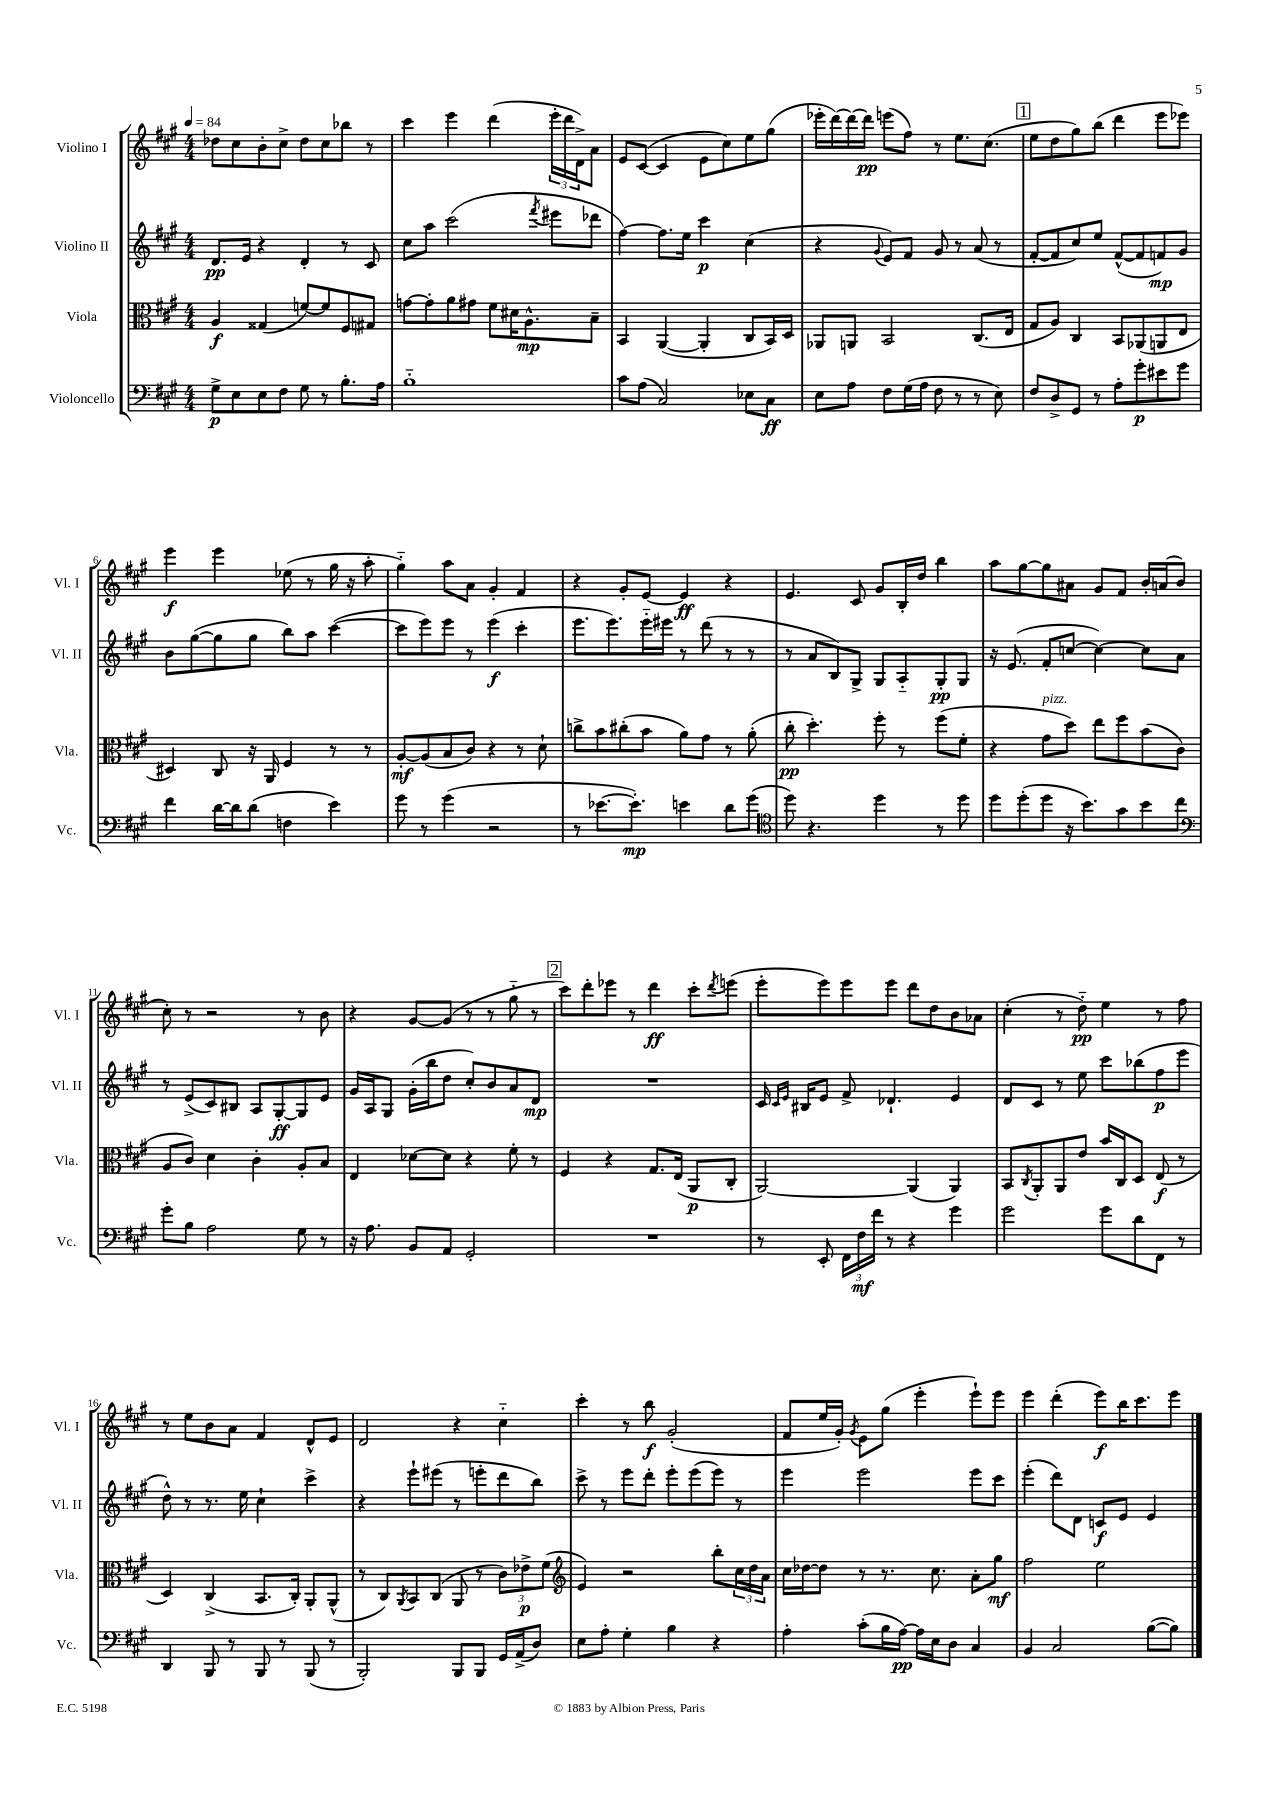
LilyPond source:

<<
\new StaffGroup <<
\new Staff = "s0" \with { instrumentName = "Violino I" shortInstrumentName = "Vl. I" } {
    \clef treble \key a \major \numericTimeSignature \time 4/4 \tempo 4 = 84
    des''8 cis''8 b'8-. cis''8-> des''8 cis''8 bes''8 r8 |
    cis'''4 e'''4 d'''4( \tuplet 3/2 { e'''16-. d'''16 d'16->) } a'8 |
    e'8 cis'8~( cis'4 e'8 cis''8) e''8 gis''8( |
    ees'''16-. d'''16~) d'''16~ d'''16\pp e'''8( fis''8) r8 e''8. cis''8.( |
    \mark \markup { \box "1" } e''8 d''8 gis''8) b''8( d'''4 e'''8 ees'''8) |
    e'''4\f e'''4 ees''8( r8 gis''16 r16 a''8-. |
    gis''4-_) a''8 a'8 gis'4-. fis'4 |
    r4 gis'8-. e'8~ e'4\ff r4 |
    e'4. cis'8 gis'8 b16-. d''16 b''4 |
    a''8 gis''8~ gis''8 ais'8 gis'8 fis'8 b'16-. a'16( b'8 |
    cis''8-.) r8 r2 r8 b'8 |
    r4 gis'8~ gis'8( r8 r8 gis''8-_ r8 |
    \mark \markup { \box "2" } cis'''8) d'''8-. ees'''8 r8 d'''4\ff cis'''8-. \acciaccatura { d'''8 } e'''8( |
    e'''8-. e'''8) e'''8 e'''8 d'''8 d''8 b'8 aes'8 |
    cis''4-.( r8 d''8-_\pp) e''4 r8 fis''8 |
    r8 e''8 b'8 a'8 fis'4 d'8-^ e'8 |
    d'2 r4 cis''4-_ |
    cis'''4-. r8 b''8\f gis'2-.( |
    fis'8 e''16 gis'16-.) \acciaccatura { gis'8 } e'8 gis''8( e'''4-. e'''8-!) e'''8 |
    e'''4 d'''4-.( e'''8\f) b''16 cis'''8. e'''8 \bar "|." |
}
\new Staff = "s1" \with { instrumentName = "Violino II" shortInstrumentName = "Vl. II" } {
    \clef treble \key a \major \numericTimeSignature \time 4/4
    d'8.\pp e'16 r4 d'4-. r8 cis'8 |
    cis''8 a''8 cis'''2( \acciaccatura { fis'''8 } eis'''8 des'''8 |
    fis''4~) fis''8. e''16 cis'''4\p cis''4( |
    r4 \appoggiatura { gis'8 } e'8) fis'8 gis'8 r8 a'8( r8 |
    \mark \markup { \box "1" } fis'8~-. fis'8 cis''8) e''8 fis'8~-^( fis'8 f'8\mp) gis'8 |
    b'8 gis''8~( gis''8 gis''8 b''8) a''8 cis'''4~( |
    cis'''8 e'''8) e'''8 r8 e'''4\f( cis'''4-. |
    e'''8. e'''8.) e'''16-_ eis'''16 r8 d'''8( r8 r8 |
    r8 a'8 b8) gis8-> gis8 a8-_ gis8-.\pp gis8 |
    r16 e'8.( fis'8-. c''8~ c''4~) c''8 a'8 |
    r8 e'8->( cis'8) bis8 a8 gis8~-.\ff gis8 e'8 |
    gis'16 a16 gis8 gis'16-.( b''16 d''8 cis''8-.) b'8 a'8 d'8\mp |
    \mark \markup { \box "2" } R1 |
    cis'16 \grace { cis'16 e'16 } bis16 e'8 fis'8-> des'4.-! e'4 |
    d'8 cis'8 r8 e''8 cis'''8 bes''8( fis''8\p e'''8 |
    d''8-^) r8 r8. e''16 cis''4-! cis'''4-> |
    r4 e'''8-! eis'''8( r8 e'''8-. d'''8 b''8) |
    cis'''8-> r8 e'''8 d'''8-. e'''8-. e'''8( e'''8) r8 |
    e'''4 e'''2 e'''8 cis'''8 |
    e'''4-.( d'''8) d'8 c'8\f e'8 e'4 \bar "|." |
}
\new Staff = "s2" \with { instrumentName = "Viola" shortInstrumentName = "Vla." } {
    \clef alto \key a \major \numericTimeSignature \time 4/4
    a4\f gisis4( f'8~) f'8 fis8 gis8 |
    g'8~ g'8-. a'8 gis'8 fis'8 dis'16 a8.-^\mp b8-- |
    b,4 a,4~( a,4-. cis8 b,16) d16 |
    aes,8 a,8 b,2 cis8.( e16 |
    \mark \markup { \box "1" } gis8 a8) cis4 b,8 aes,8( a,8 e8 |
    dis4) cis8 r16 a,16 fis4 r8 r8 |
    a8~-.\mf a8( b8 cis'8) r4 r8 d'8-! |
    c''8-> b'8 cis''8-.( b'8 a'8) gis'8 r8 a'8-.( |
    cis''8-.\pp d''4.-.) fis''8-. r8 fis''8( fis'8-. |
    r4 gis'8^\markup { \italic "pizz." } d''8) e''8 fis''8 b'8( cis'8 |
    a8 cis'8) d'4 cis'4-. a8-. b8 |
    e4 des'8~ des'8 r4 fis'8-. r8 |
    \mark \markup { \box "2" } fis4 r4 gis8. e16( a,8\p cis8-. |
    a,2~) a,4( a,4) |
    b,8 \acciaccatura { cis8 } a,8-. a,8 e'8 b'16 cis16 d8 e8\f( r8 |
    d4) cis4->( b,8. cis16-.) a,8-. a,8-^( |
    r8 cis8) \acciaccatura { a,8 } b,8 cis8( a,8 r8 \tuplet 3/2 { cis'8) ees'8->\p fis'8( } |
    \clef treble e'4) r2 b''8-. \tuplet 3/2 { cis''16 d''16 a'16 } |
    cis''16 des''16~ des''8 r8 r8. cis''8. a'8-. gis''8\mf |
    fis''2 e''2 \bar "|." |
}
\new Staff = "s3" \with { instrumentName = "Violoncello" shortInstrumentName = "Vc." } {
    \clef bass \key a \major \numericTimeSignature \time 4/4
    gis8->\p e8 e8 fis8 gis8 r8 b8.-. a16 |
    b1-_ |
    cis'8 a8( cis2) ees8 cis8\ff |
    e8 a8 fis8 gis16( a16 fis8 r8 r8 e8) |
    \mark \markup { \box "1" } fis8 d8-> gis,8 r8 a8-. gis'8-.\p eis'8 gis'8 |
    fis'4 d'16~ d'16 d'8( f4 e'4) |
    gis'8 r8 gis'4( r2 |
    r8 ees'8.~ ees'8.-.\mp) e'4 d'8 gis'8( |
    \clef tenor d''8) r4. d''4 r8 d''8 |
    d''8 d''8-.( d''8 r16 b'8.) gis'8 b'8 cis''8 |
    \clef bass gis'8-. b8 a2 gis8 r8 |
    r16 a8. b,8 a,8 gis,2-. |
    \mark \markup { \box "2" } R1 |
    r8 e,8-. \tuplet 3/2 { fis,16 fis16\mf fis'16 } r8 r4 gis'4 |
    gis'2 gis'8 d'8 fis,8 r8 |
    d,4 b,,8 r8 b,,8 r8 b,,8( r8 |
    b,,2-.) b,,8 b,,8 gis,16 a,16->( d8) |
    e8 a8-. gis4-. b4 r4 |
    a4-. cis'8-.( b16 a16~\pp) a16 e16 d8 cis4 |
    b,4 cis2 b8~( b8) \bar "|." |
}
>>
>>
